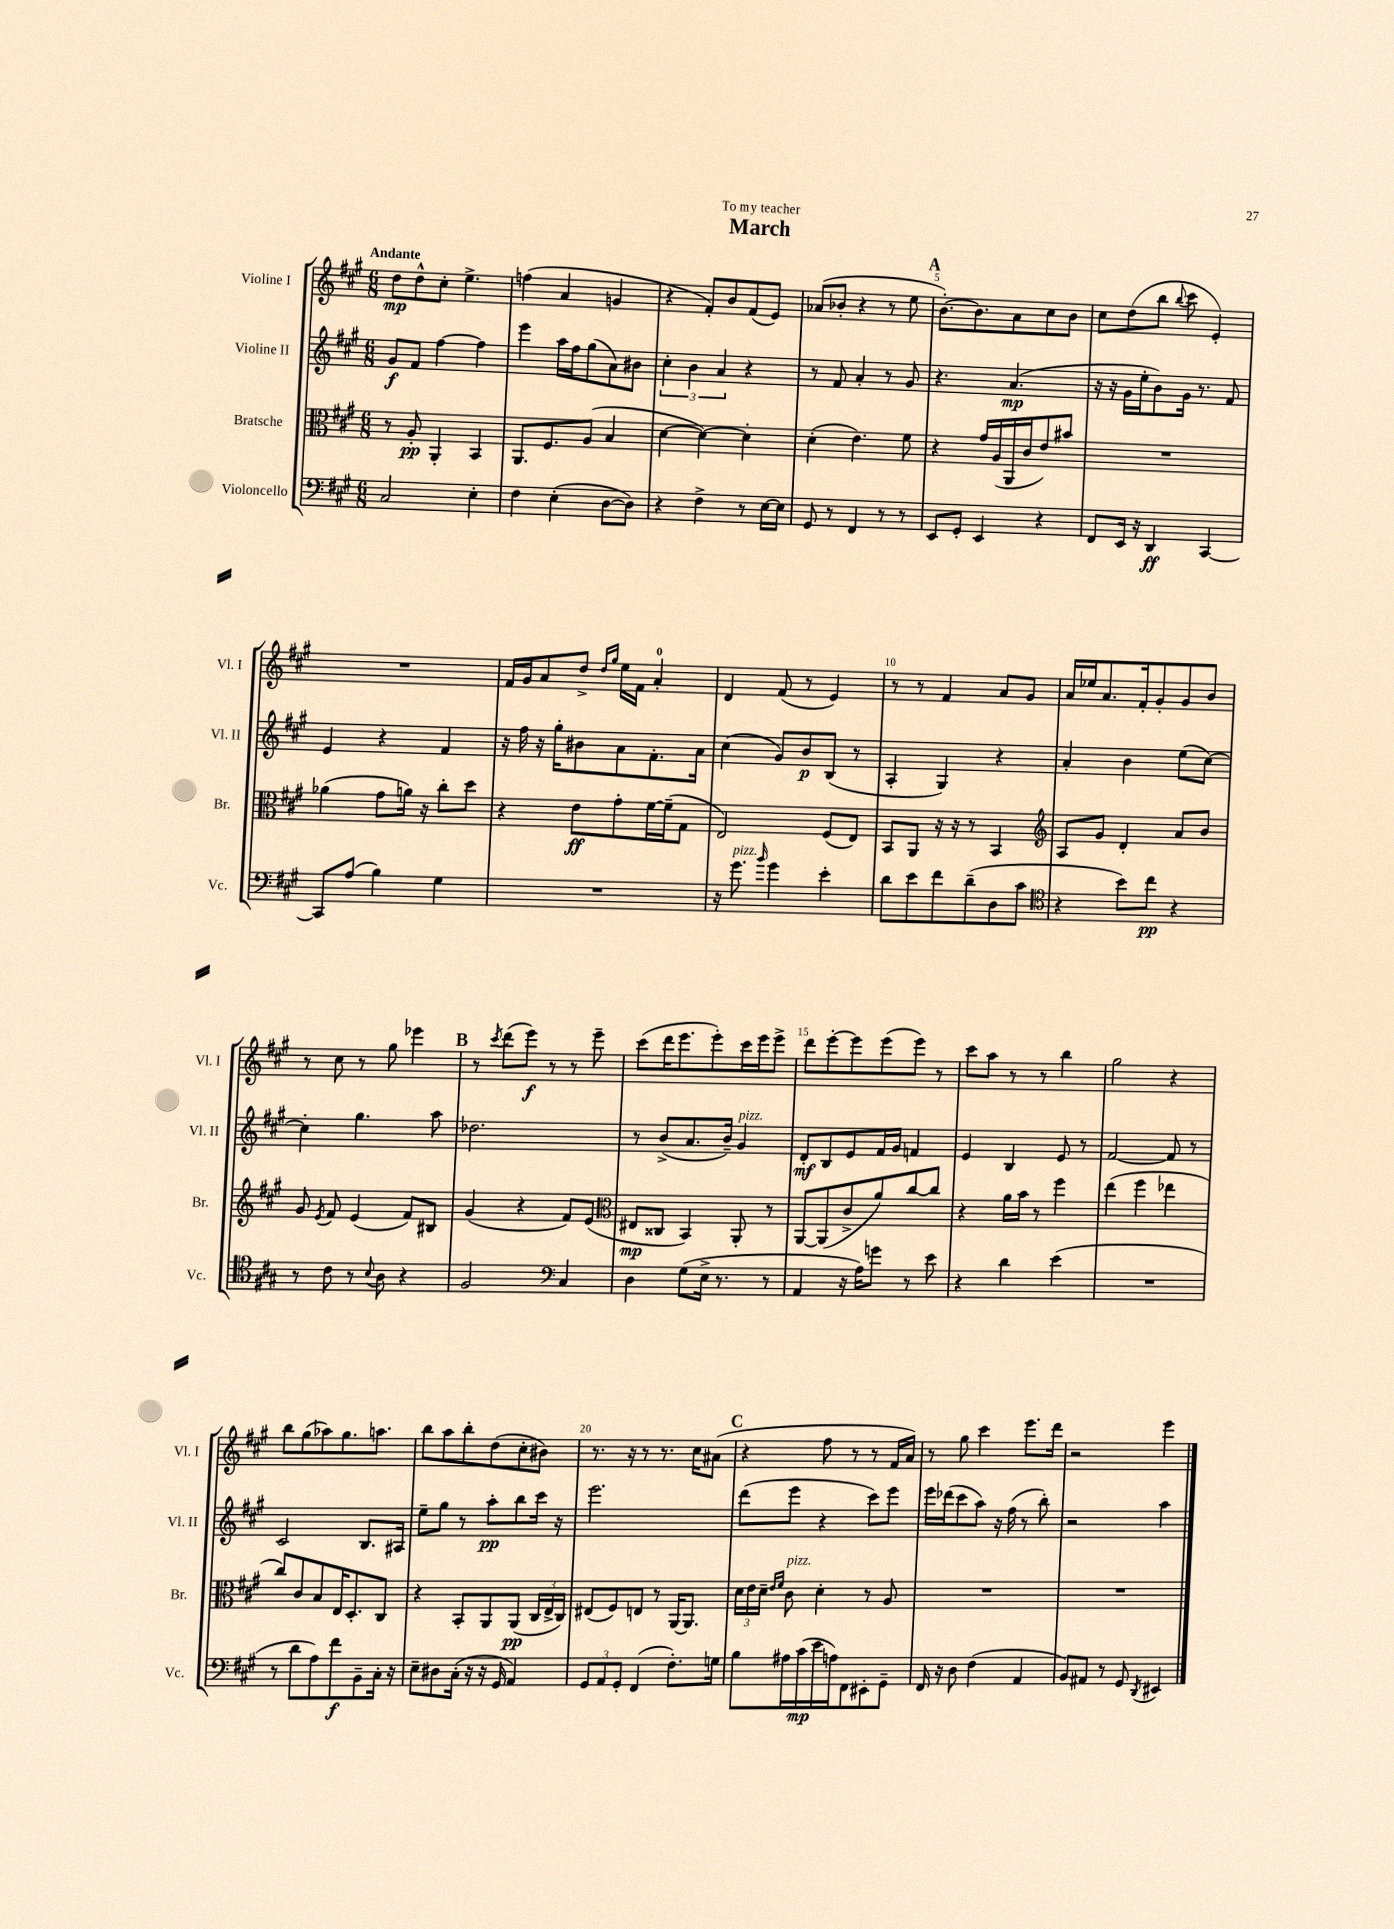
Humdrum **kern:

**kern	**dynam	**kern	**dynam	**kern	**dynam	**kern	**dynam
*part4	*part4	*part3	*part3	*part2	*part2	*part1	*part1
*staff4	*staff4	*staff3	*staff3	*staff2	*staff2	*staff1	*staff1
*I"Violoncello	*	*I"Bratsche	*	*I"Violine II	*	*I"Violine I	*
*I'Vc.	*	*I'Br.	*	*I'Vl. II	*	*I'Vl. I	*
*clefF4	*	*clefC3	*	*clefG2	*	*clefG2	*
*k[f#c#g#]	*	*k[f#c#g#]	*	*k[f#c#g#]	*	*k[f#c#g#]	*
*M6/8	*	*M6/8	*	*M6/8	*	*M6/8	*
=1	=1	=1	=1	=1	=1	=1	=1
!	!	!	!	!	!	!LO:TX:a:B:t=Andante	!
2C#/	.	8r	.	8g#/L	f	8dd\L	mp
.	.	8A'/	pp	8f#/J	.	8dd^^\	.
.	.	4AA'/	.	[4ff#\	.	8cc#'\J	.
.	.	.	.	.	.	4.ee^\	.
4E'\	.	4BB/	.	4ff#\]	.	.	.
=2	=2	=2	=2	=2	=2	=2	=2
4F#\	.	8.AA/L	.	4eee\	.	(4ffn\	.
.	.	8.F#/	.	.	.	.	.
(4E'\	.	.	.	16aa\LL	.	4a/	.
.	.	.	.	16ff#\J	.	.	.
.	.	(8A/J	.	(8gg#\	.	.	.
[8D\L	.	4B/	.	8a\)	.	4gn/	.
8D\J])	.	.	.	8b#X\J	.	.	.
=3	=3	=3	=3	=3	=3	=3	=3
4r	.	[4d\	.	6cc#'\	.	4r	.
.	.	.	.	6b\	.	.	.
4F#^\	.	4d\_)	.	.	.	8f#'/L)	.
.	.	.	.	6a/	.	.	.
.	.	.	.	.	.	8b/	.
8r	.	4d'\]	.	4r	.	(8f#/	.
[16E\LL	.	.	.	.	.	8e/J)	.
16E\JJ]	.	.	.	.	.	.	.
=4	=4	=4	=4	=4	=4	=4	=4
8GG#/	.	(4d'\	.	8r	.	(8a-X/L	.
8r	.	.	.	8f#/	.	8b-X'/J	.
4FF#/	.	4.e\)	.	4a'/	.	4r	.
8r	.	.	.	8r	.	8r	.
8r	.	8f#\	.	8g#/	.	8ee\	.
!!LO:REH:place=s1:t=A
=5	=5	=5	=5	=5	=5	=5	=5
8EE/L	.	4r	.	4.r	.	[8.b'\L)	.
8GG#'/J	.	.	.	.	.	.	.
.	.	.	.	.	.	8.b\]	.
4EE/	.	16g#/LL	.	.	.	.	.
.	.	(16A/	.	.	.	.	.
.	.	16AA/	.	(4.a/	mp	8a\	.
.	.	16c#/J	.	.	.	.	.
4r	.	8e/)	.	.	.	8cc#\	.
.	.	8b#X/J	.	.	.	8b\J	.
=6	=6	=6	=6	=6	=6	=6	=6
8FF#/L	.	2.r	.	16r	.	8cc#\L	.
.	.	.	.	16r	.	.	.
16EE/Jk	.	.	.	16g#\LL	.	(8dd\	.
16r	.	.	.	16ee'\J	.	.	.
4DD/	ff	.	.	8b\)	.	8bb\J	.
.	.	.	.	.	.	8qqbb/	.
.	.	.	.	16g#\Jk	.	8ccc#\	.
.	.	.	.	8.r	.	.	.
[4CC#/	.	.	.	.	.	4e'/)	.
.	.	.	.	8f#/	.	.	.
!!LO:LB:g=z
=7	=7	=7	=7	=7	=7	=7	=7
8CC#/L]	.	(4a-X\	.	4e/	.	2.r	.
(8A/J	.	.	.	.	.	.	.
4B\)	.	8g#\L	.	4r	.	.	.
.	.	16an\Jk)	.	.	.	.	.
.	.	16r	.	.	.	.	.
4G#\	.	8cc#'\L	.	4f#/	.	.	.
.	.	8dd\J	.	.	.	.	.
=8	=8	=8	=8	=8	=8	=8	=8
2.r	.	4r	.	16r	.	16f#/LL	.
.	.	.	.	16ff#\	.	16g#/J	.
.	.	.	.	16r	.	8a/	.
.	.	.	.	16gg#'\KL	.	.	.
.	.	8e\L	ff	8b#X\	.	8dd^/J	.
.	.	.	.	.	.	16qqdd/LL	.
.	.	.	.	.	.	16qqgg#/JJ	.
.	.	8g#'\	.	8a\	.	16ee\LL	.
.	.	.	.	.	.	16f#\JJ	.
.	.	[16f#\L	.	8.f#'\	.	4a'/	.
.	.	(16f#~\J]	.	.	.	.	.
.	.	8G#\J	.	.	.	.	.
.	.	.	.	16a\Jk	.	.	.
=9	=9	=9	=9	=9	=9	=9	=9
16r	.	2E/)	.	(4cc#\	.	4d/	.
!LO:TX:a:i:t=pizz.	!	!	!	!	!	!	!
8.g#\	.	.	.	.	.	.	.
16qqb/	.	.	.	.	.	.	.
4g#\	.	.	.	8g#/L)	.	(8f#/	.
.	.	.	.	8b/	p	8r	.
4e'\	.	(8F#/L	.	(8B/J	.	4e/)	.
.	.	8E/J)	.	8r	.	.	.
=10	=10	=10	=10	=10	=10	=10	=10
8d\L	.	8BB/L	.	4A'/	.	8r	.
8e\	.	8AA/J	.	.	.	8r	.
8f#\	.	16r	.	4G#/)	.	4f#/	.
.	.	16r	.	.	.	.	.
(8d~\	.	8r	.	.	.	.	.
8D\	.	4BB/	.	4r	.	8a/L	.
8c#\J	.	.	.	.	.	8g#/J	.
=11	=11	=11	=11	=11	=11	=11	=11
*clefC4	*	*clefG2	*	*	*	*	*
4r	.	8A/L	.	4a'/	.	16a/LL	.
.	.	.	.	.	.	16ee-X/J	.
.	.	8g#/J	.	.	.	8.a/	.
8b\L)	.	4d'/	.	4b\	.	.	.
.	.	.	.	.	.	16f#'/k	.
8cc#\J	pp	.	.	.	.	8g#'/	.
4r	.	8a/L	.	(8ee\L	.	8g#/	.
.	.	8b/J	.	[8cc#\J)	.	8b/J	.
!!LO:LB:g=z
=12	=12	=12	=12	=12	=12	=12	=12
8r	.	8g#/	.	4cc#'\]	.	8r	.
.	.	8qe/	.	.	.	.	.
8c#\	.	8f#/	.	.	.	8cc#\	.
8r	.	(4e/	.	4.gg#\	.	8r	.
8qqB/	.	.	.	.	.	.	.
8A\	.	.	.	.	.	8gg#\	.
4r	.	8f#/L)	.	.	.	4eee-X\	.
.	.	8B#X/J	.	8aa\	.	.	.
!!LO:REH:place=s1:t=B
=13	=13	=13	=13	=13	=13	=13	=13
2F#/	.	(4g#/	.	2.dd-X\	.	8r	.
.	.	.	.	.	.	8qccc#/	.
.	.	.	.	.	.	(8ddd\L	.
.	.	4r	.	.	.	8eee\J)	f
.	.	.	.	.	.	8r	.
*clefF4	*	*	*	*	*	*	*
4C#/	.	8f#/L)	.	.	.	8r	.
.	.	(8e/J	.	.	.	8eee~\	.
=14	=14	=14	=14	=14	=14	=14	=14
*	*	*clefC3	*	*	*	*	*
4D\	.	8E#X/L	mp	8r	.	(8ccc#\L	.
.	.	8C##X/J	.	(8b^/L	.	16ddd\K	.
.	.	.	.	.	.	8.eee\	.
(8G#\L	.	4BB/)	.	8.a/	.	.	.
16E^\Jk	.	.	.	.	.	8eee'\)	.
8.r	.	.	.	16b~/Jk)	.	.	.
!	!	!	!	!LO:TX:a:i:t=pizz.	!	!	!
.	.	8AA'/	.	4g#/	.	16ccc#\L	.
.	.	.	.	.	.	16eee\J	.
8r	.	8r	.	.	.	8eee^\J	.
=15	=15	=15	=15	=15	=15	=15	=15
4AA/	.	[8AA/L	.	8d'/L	mf	8ddd\L	.
.	.	(8AA/]	.	8B/	.	[8eee'\	.
16r	.	8c#^/	.	8e/	.	8eee\]	.
16A\KL)	.	.	.	.	.	.	.
8gn\J	.	8a/)	.	16f#/L	.	(8eee\	.
.	.	.	.	16g#/JJ	.	.	.
8r	.	[8cc#/	.	4fn/	.	8eee\J)	.
8e\	.	8cc#/J]	.	.	.	8r	.
=16	=16	=16	=16	=16	=16	=16	=16
4r	.	4r	.	4e/	.	8ccc#\L	.
.	.	.	.	.	.	8aa\J	.
4d\	.	16a\LL	.	4B/	.	8r	.
.	.	16b\JJ	.	.	.	.	.
.	.	8r	.	.	.	8r	.
(4e\	.	4ff#\	.	8e/	.	4bb\	.
.	.	.	.	8r	.	.	.
=17	=17	=17	=17	=17	=17	=17	=17
2.r	.	(4ee\	.	[2f#/	.	2gg#\	.
.	.	4ff#\	.	.	.	.	.
.	.	4ee-X\	.	8f#/]	.	4r	.
.	.	.	.	8r	.	.	.
!!LO:LB:g=z
=18	=18	=18	=18	=18	=18	=18	=18
8r	.	8cc#/L)	.	2c#/	.	8bb\L	.
8d\L	.	8c#/	.	.	.	(8gg#\	.
8A\)	.	8B/	.	.	.	8aa-X\)	.
8f#\	f	16E/K	.	.	.	8.gg#\	.
.	.	8.D'/	.	.	.	.	.
8BB~\	.	.	.	8.B/L	.	.	.
.	.	.	.	.	.	8.aan\J	.
16C#'\Jk	.	8C#/J	.	.	.	.	.
16r	.	.	.	16A#X/Jk	.	.	.
=19	=19	=19	=19	=19	=19	=19	=19
8E~\L	.	4r	.	8ee~\L	.	8bb\L	.
8D#X\	.	.	.	8gg#\J	.	8aa\	.
(16C#'\Jk	.	8BB'/L	.	8r	.	8bb'\	.
16r	.	.	.	.	.	.	.
16r	.	8AA/	.	8aa'\L	pp	(8dd\	.
16GG#/	.	.	.	.	.	.	.
4AA/)	.	(8AA/J	pp	8bb\	.	8cc#'\	.
.	.	24C#/LL	.	16ccc#\Jk	.	8b#X\J)	.
.	.	24E^/	.	.	.	.	.
.	.	.	.	16r	.	.	.
.	.	24C#/JJ)	.	.	.	.	.
=20	=20	=20	=20	=20	=20	=20	=20
12GG#/L	.	(8E#X/L	.	2.eee\	.	8.r	.
12AA/	.	.	.	.	.	.	.
.	.	8F#/)	.	.	.	.	.
12GG#'/J	.	.	.	.	.	.	.
.	.	.	.	.	.	16r	.
(4FF#/	.	8En/J	.	.	.	8r	.
.	.	8r	.	.	.	8.r	.
8.F#'\L)	.	[16AA/KL	.	.	.	.	.
.	.	8.AA/J]	.	.	.	16cc#\KL	.
.	.	.	.	.	.	(8a#X\J	.
16Gn\Jk	.	.	.	.	.	.	.
!!LO:REH:place=s1:t=C
=21	=21	=21	=21	=21	=21	=21	=21
8B\L	.	24d\LL	.	(8ddd\L	.	4r	.
.	.	24e\	.	.	.	.	.
.	.	24d~\JJ	.	.	.	.	.
.	.	16qqe/LL	.	.	.	.	.
.	.	16qqf#/JJ	.	.	.	.	.
!	!	!LO:TX:a:i:t=pizz.	!	!	!	!	!
16A#X\L	.	8c#\	.	8eee\J	.	.	.
(16c#\	mp	.	.	.	.	.	.
16e\	.	4d'\	.	4r	.	8ff#\	.
16An\J)	.	.	.	.	.	.	.
8FF#\	.	.	.	.	.	8r	.
8EE#X'\	.	8r	.	8ccc#\L)	.	8r	.
8GG#~\J	.	8A/	.	8eee\J	.	16f#/LL	.
.	.	.	.	.	.	16a/JJ)	.
=22	=22	=22	=22	=22	=22	=22	=22
16FF#/	.	2.r	.	16eee\LL	.	8r	.
16r	.	.	.	(16ddd-X\J	.	.	.
8D\	.	.	.	8ccc#\	.	8gg#\	.
(4F#\	.	.	.	8aa\J)	.	4ccc#\	.
.	.	.	.	16r	.	.	.
.	.	.	.	(16ff#\	.	.	.
4AA/	.	.	.	8r	.	8.eee\L	.
.	.	.	.	8bb'\)	.	.	.
.	.	.	.	.	.	16ddd\Jk	.
=23	=23	=23	=23	=23	=23	=23	=23
8BB/L)	.	2.r	.	2r	.	2r	.
8AA#X/J	.	.	.	.	.	.	.
8r	.	.	.	.	.	.	.
8GG#/	.	.	.	.	.	.	.
8qDD/	.	.	.	.	.	.	.
4EE#X/	.	.	.	4aa\	.	4eee\	.
==	==	==	==	==	==	==	==
*-	*-	*-	*-	*-	*-	*-	*-
